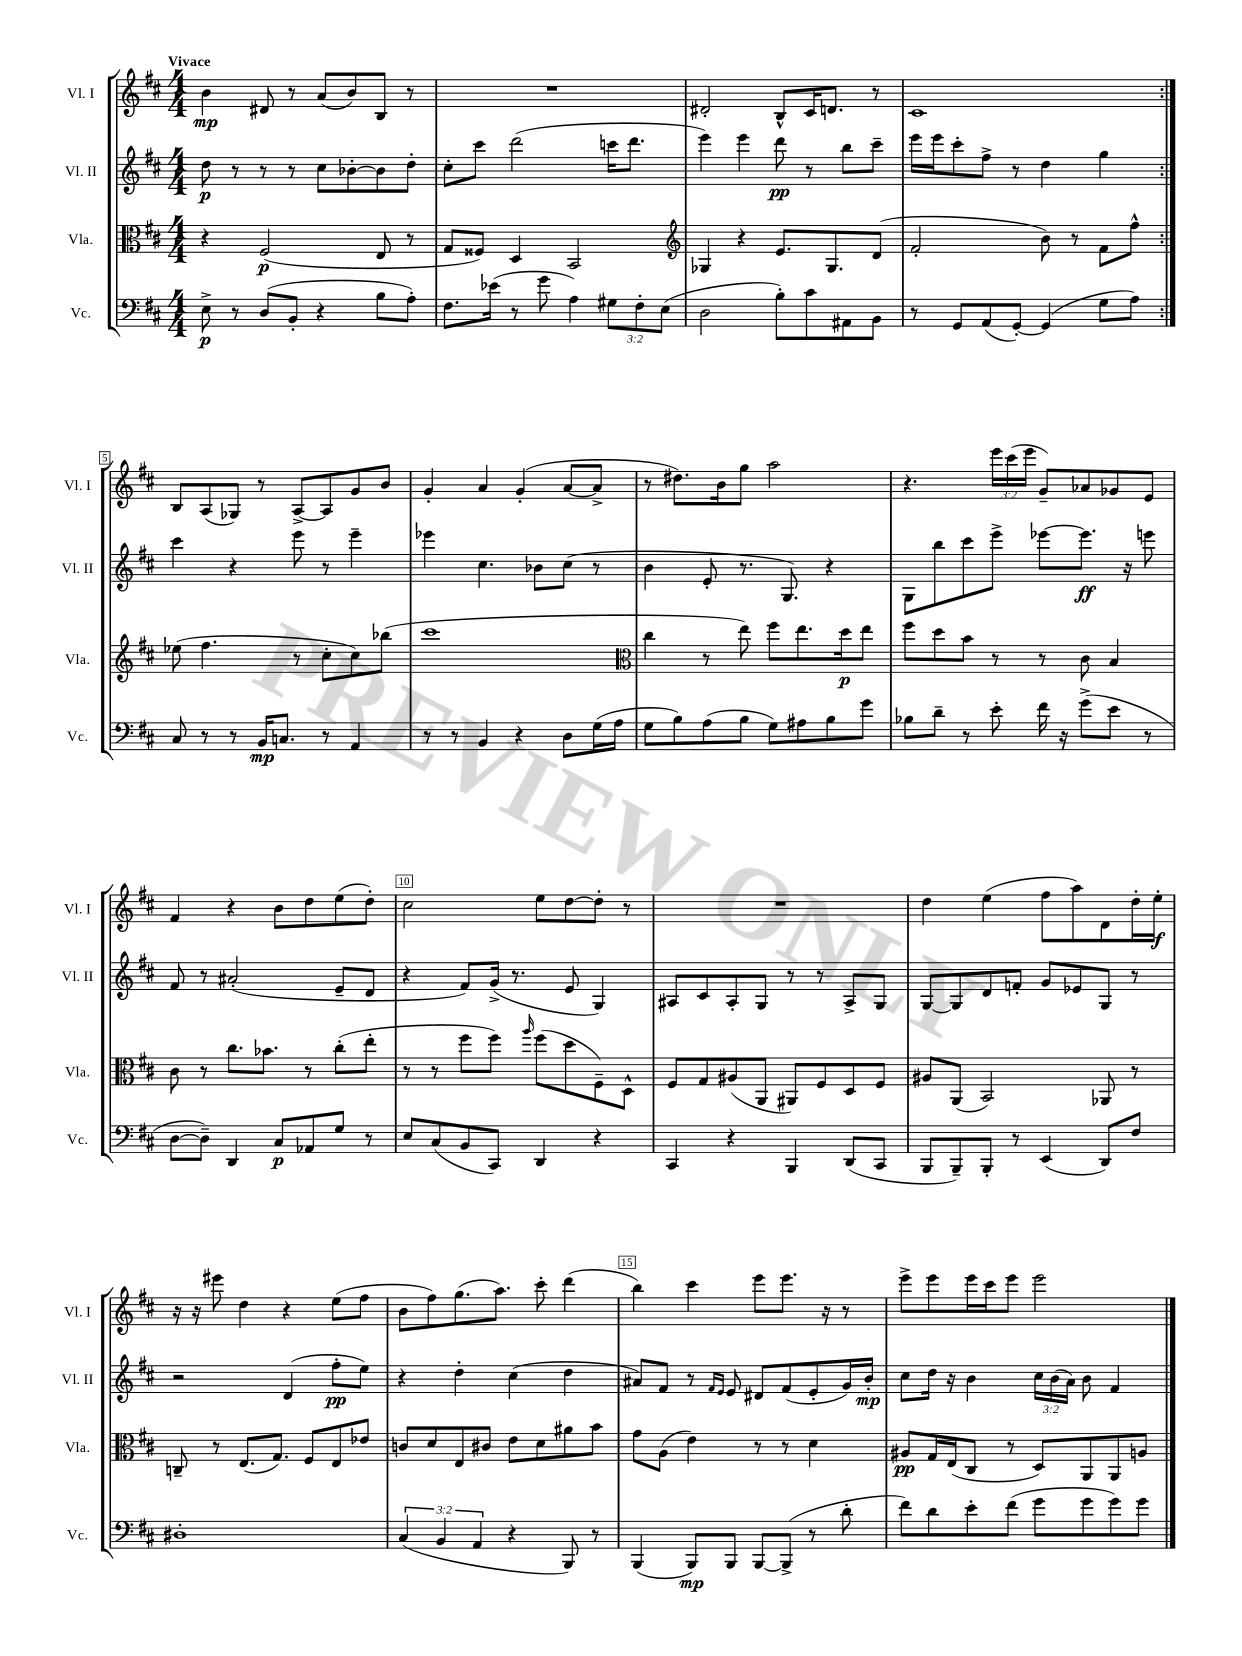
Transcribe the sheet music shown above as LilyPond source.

<<
\new StaffGroup <<
\new Staff = "s0" \with { instrumentName = "Vl. I" shortInstrumentName = "Vl. I" } {
    \clef treble \key d \major \numericTimeSignature \time 4/4 \override Staff.TupletNumber.text = #tuplet-number::calc-fraction-text \tempo "Vivace"
    \autoBeamOff \repeat volta 2 { b'4\mp dis'8 r8 a'8[( b'8) b8] r8 |
    R1 |
    dis'2-. b8[-^ cis'16 d'8.] r8 |
    cis'1 | }
    b8[ a8( ges8]) r8 a8[~-> a8 g'8 b'8] |
    g'4-. a'4 g'4-.( a'8[~ a'8]-> |
    r8 dis''8.[) b'16 g''8] a''2 |
    r4. \tuplet 3/2 { e'''16[ cis'''16( e'''16] } g'8[--) aes'8 ges'8 e'8] |
    fis'4 r4 b'8[ d''8 e''8( d''8]-.) |
    cis''2 e''8[ d''8~ d''8]-. r8 |
    R1 |
    d''4 e''4( fis''8[ a''8) d'8 d''16-. e''16]-.\f |
    r16 r16 eis'''8 d''4 r4 e''8[( fis''8] |
    b'8[ fis''8) g''8.( a''8.]) cis'''8-. d'''4( |
    b''4) cis'''4 e'''8[ e'''8.] r16 r8 |
    e'''8[-> e'''8 e'''16 cis'''16 e'''8] e'''2 \bar "|." |
}
\new Staff = "s1" \with { instrumentName = "Vl. II" shortInstrumentName = "Vl. II" } {
    \clef treble \key d \major \numericTimeSignature \time 4/4 \override Staff.TupletNumber.text = #tuplet-number::calc-fraction-text
    \autoBeamOff \repeat volta 2 { d''8\p r8 r8 r8 cis''8[ bes'8~-. bes'8 d''8]-. |
    cis''8[-. cis'''8] d'''2( c'''16[ d'''8.] |
    e'''4) e'''4 d'''8\pp r8 b''8[ cis'''8]-- |
    e'''16[ e'''16 cis'''8-. fis''8]-> r8 d''4 g''4 | }
    cis'''4 r4 e'''8 r8 e'''4-- |
    ees'''4 cis''4. bes'8[ cis''8]( r8 |
    b'4 e'8-. r8. g8.) r4 |
    g8[ b''8 cis'''8 e'''8]-> ees'''8[~ ees'''8.]\ff r16 e'''8 |
    fis'8 r8 ais'2-.( e'8[-- d'8] |
    r4 fis'8[) g'16]->( r8. e'8 g4) |
    ais8[ cis'8 ais8-. g8] r8 r8 ais8[-> g8] |
    g8[~ g8 d'8 f'8]-. g'8[ ees'8 g8] r8 |
    r2 d'4( fis''8[-.\pp e''8]) |
    r4 d''4-. cis''4( d''4 |
    ais'8[) fis'8] r8 \grace { fis'16[ e'16] } e'8 dis'8[ fis'8( e'8-. g'16) b'16]-.\mp |
    cis''8[ d''16] r16 b'4 \tuplet 3/2 { cis''16[ b'16( a'16]) } b'8 fis'4 \bar "|." |
}
\new Staff = "s2" \with { instrumentName = "Vla." shortInstrumentName = "Vla." } {
    \clef alto \key d \major \numericTimeSignature \time 4/4
    \autoBeamOff \repeat volta 2 { r4 fis2\p( e8 r8 |
    g8[ fisis8]) d4 b,2 |
    \clef treble ges4 r4 e'8.[ ges8. d'8]( |
    fis'2-. b'8) r8 fis'8[ fis''8]-^ | }
    ees''8( fis''4. r8 cis''8[-. cis''8) bes''8]( |
    cis'''1 |
    \clef alto cis''4 r8 e''8) fis''8[ e''8. d''16\p e''8] |
    fis''8[ d''8 b'8] r8 r8 cis'8 b4 |
    cis'8 r8 cis''8.[ bes'8.] r8 cis''8[-.( e''8]-. |
    r8 r8 fis''8[ fis''8]) \grace { a''16 } fis''8[( d''8 fis8--) d8]-^ |
    fis8[ g8 ais8( a,8] ais,8[) fis8 d8 fis8] |
    ais8[ a,8]( b,2) aes,8 r8 |
    c8-- r8 e8.[( g8.]) fis8[ e8 ees'8] |
    c'8[ d'8 e8 cis'8] e'8[ d'8 ais'8 b'8] |
    g'8[ a8]( e'4) r8 r8 d'4 |
    ais8[\pp g16 e16( cis8] r8 d8[) a,8 a,8 a8] \bar "|." |
}
\new Staff = "s3" \with { instrumentName = "Vc." shortInstrumentName = "Vc." } {
    \clef bass \key d \major \numericTimeSignature \time 4/4 \override Staff.TupletNumber.text = #tuplet-number::calc-fraction-text
    \autoBeamOff \repeat volta 2 { e8->\p r8 d8[( b,8]-. r4 b8[ a8]-.) |
    fis8.[ ees'16]( r8 g'8 a4) \tuplet 3/2 { gis8[ fis8-. e8]( } |
    d2 b8[-.) cis'8 ais,8 b,8] |
    r8 g,8[ a,8( g,8]~-.) g,4( g8[ a8]) | }
    cis8 r8 r8 b,16[\mp c8.] r8 a,4 |
    r8 r8 b,4 r4 d8[ g16( a16] |
    g8[ b8) a8( b8] g8[) ais8 b8 g'8] |
    bes8[ d'8]-- r8 e'8-. fis'16 r16 g'8[->( e'8] r8 |
    d8[~ d8]--) d,4 cis8[\p aes,8 g8] r8 |
    e8[ cis8( b,8 cis,8]) d,4 r4 |
    cis,4 r4 b,,4 d,8[( cis,8] |
    b,,8[ b,,8--) b,,8]-. r8 e,4( d,8[) fis8] |
    dis1-. |
    \tuplet 3/2 { cis4( b,4 a,4 } r4 b,,8) r8 |
    b,,4( b,,8[\mp) b,,8] b,,8[~ b,,8]->( r8 d'8-. |
    fis'8[) d'8 e'8-. fis'8]( g'8[ g'8 g'8) g'8] \bar "|." |
}
>>
>>
\layout { \context { \Score \override BarNumber.break-visibility = ##(#f #t #t) barNumberVisibility = #(every-nth-bar-number-visible 5) \override BarNumber.stencil = #(make-stencil-boxer 0.1 0.3 ly:text-interface::print) } }
